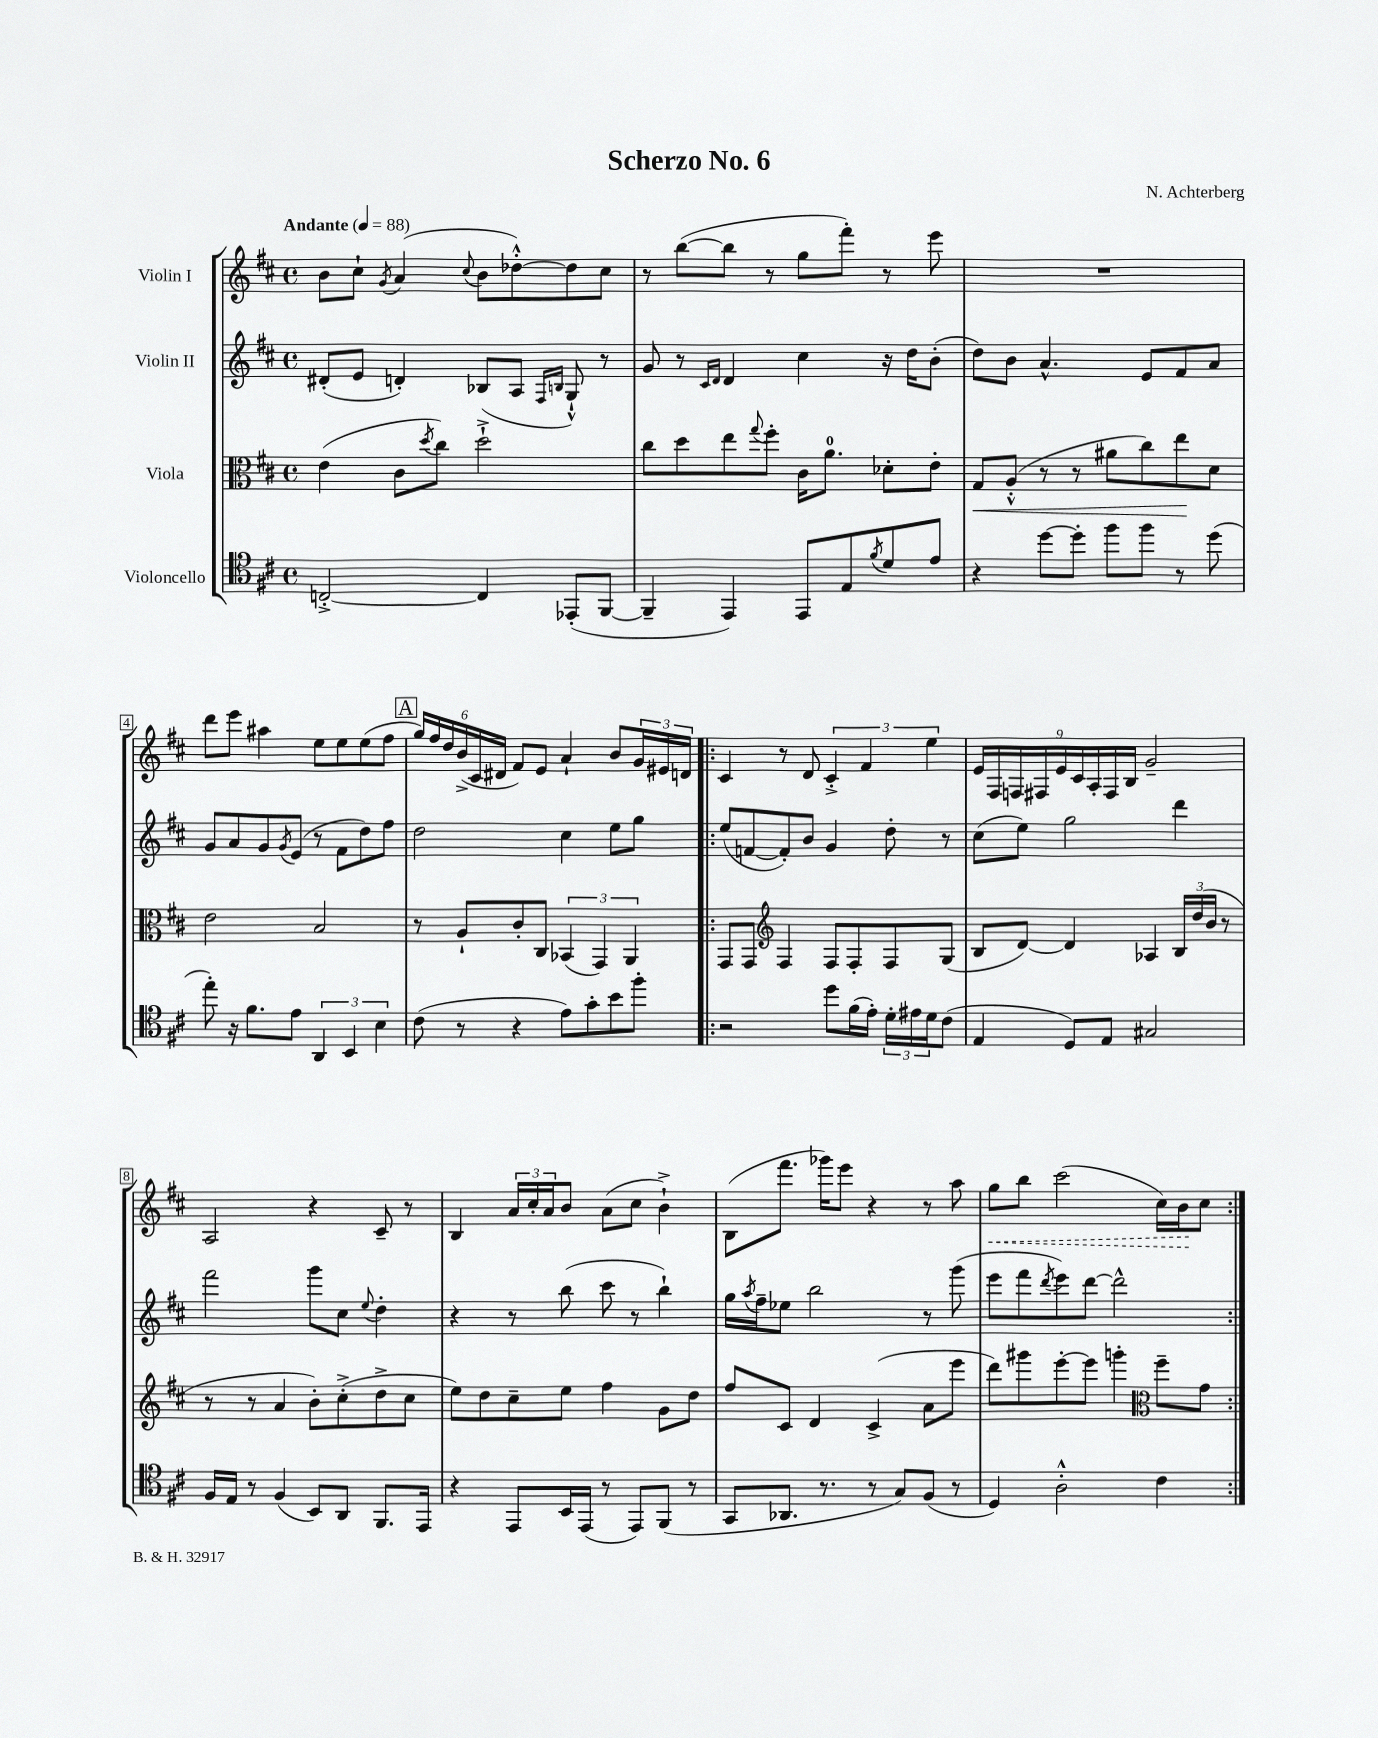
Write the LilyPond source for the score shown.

\header { title = "Scherzo No. 6" composer = "N. Achterberg" }
<<
\new StaffGroup <<
\new Staff = "s0" \with { instrumentName = "Violin I" } {
    \clef treble \key d \major \defaultTimeSignature \time 4/4 \tempo "Andante" 4 = 88
    b'8 cis''8-! \acciaccatura { g'8 } a'4( \appoggiatura { cis''8 } b'8 des''8~-.-^) des''8 cis''8 |
    r8 b''8~( b''8 r8 g''8 fis'''8-.) r8 e'''8 |
    R1 |
    d'''8 e'''8 ais''4 e''8 e''8 e''8( fis''8 |
    \mark \markup { \box "A" } \tuplet 6/4 { g''16) fis''16 d''16 b'16->( cis'16 dis'16 } fis'8) e'8 a'4-! b'8 \tuplet 3/2 { g'16 eis'16 d'16 } |
    \repeat volta 2 { cis'4 r8 d'8 \tuplet 3/2 { cis'4-.-> fis'4 e''4 } |
    \tuplet 9/8 { e'16 fis16 f16 fis16 e'16 cis'16 a16-. fis16 b16 } g'2-- |
    a2 r4 cis'8-- r8 |
    b4 \tuplet 3/2 { a'16 cis''16-. a'16 } b'8 a'8( cis''8 b'4-!->) |
    b8( fis'''8. ges'''16) e'''8 r4 r8 a''8 |
    \once \override Hairpin.style = #'dashed-line g''8\< b''8 cis'''2( cis''16) b'16\! cis''8 | }
}
\new Staff = "s1" \with { instrumentName = "Violin II" } {
    \clef treble \key d \major \defaultTimeSignature \time 4/4
    dis'8-.( e'8 d'4-.) bes8( a8 \grace { fis16 b16 } g8-!-^) r8 |
    g'8 r8 \grace { cis'16 d'16 } d'4 cis''4 r16 d''16 b'8-.( |
    d''8) b'8 a'4.-^ e'8 fis'8 a'8 |
    g'8 a'8 g'8 \acciaccatura { g'8 } e'8( r8 fis'8 d''8) fis''8 |
    \mark \markup { \box "A" } d''2 cis''4 e''8 g''8 |
    \repeat volta 2 { e''8( f'8~ f'8-.) b'8 g'4 d''8-. r8 |
    cis''8( e''8) g''2 d'''4 |
    fis'''2 g'''8 cis''8 \appoggiatura { e''8 } d''4-. |
    r4 r8 b''8( cis'''8 r8 b''4-!) |
    g''16 \acciaccatura { a''8 } fis''16-- ees''8 b''2 r8 g'''8( |
    e'''8 fis'''8 \acciaccatura { d'''8 } e'''8) d'''8~ d'''2-^ | }
}
\new Staff = "s2" \with { instrumentName = "Viola" } {
    \clef alto \key d \major \defaultTimeSignature \time 4/4
    e'4( cis'8 \acciaccatura { d''8 } cis''8) d''2-!-> |
    cis''8 d''8 e''8 \appoggiatura { g''8 } fis''8-. cis'16 a'8.-0 des'8-. e'8-. |
    g8\< a8-.-^( r8 r8 ais'8 cis''8) e''8\! d'8 |
    e'2 b2 |
    \mark \markup { \box "A" } r8 a8-! cis'8-. cis8 \tuplet 3/2 { bes,4( g,4) a,4 } |
    \repeat volta 2 { g,8 g,8 \clef treble fis4 fis8 fis8-. fis8 g8( |
    b8 d'8~) d'4 aes4 \tuplet 3/2 { b16 d''16( b'16 } r8 |
    r8 r8 a'4 b'8-.) cis''8-.->( d''8-> cis''8 |
    e''8) d''8 cis''8-- e''8 fis''4 g'8 d''8 |
    fis''8 cis'8 d'4 cis'4->( a'8 e'''8 |
    d'''8) gis'''8 e'''8~-. e'''8 g'''4-. \clef alto fis''8-- g'8 | }
}
\new Staff = "s3" \with { instrumentName = "Violoncello" } {
    \clef tenor \key d \major \defaultTimeSignature \time 4/4
    c2~-.-> c4 ees,8-.( fis,8~ |
    fis,4-- e,4) e,8 e8 \acciaccatura { fis'8 } d'8 e'8 |
    r4 d''8~ d''8-. fis''8 fis''8 r8 d''8( |
    e''8-.) r16 fis'8. e'8 \tuplet 3/2 { a,4 b,4 b4 } |
    \mark \markup { \box "A" } cis'8( r8 r4 e'8) g'8-. b'8 fis''8-. |
    \repeat volta 2 { r2 d''8 fis'16( e'16-.) \tuplet 3/2 { d'16-. eis'16 d'16 } cis'8( |
    e4 d8) e8 gis2 |
    fis16 e16 r8 fis4( b,8) a,8 fis,8. e,16 |
    r4 e,8 b,16 e,16( r8 e,8) fis,8( r8 |
    g,8 aes,8. r8. r8 g8) fis8( r8 |
    d4) a2-.-^ cis'4 | }
}
>>
>>
\layout { \context { \Score \override BarNumber.stencil = #(make-stencil-boxer 0.1 0.3 ly:text-interface::print) } }
